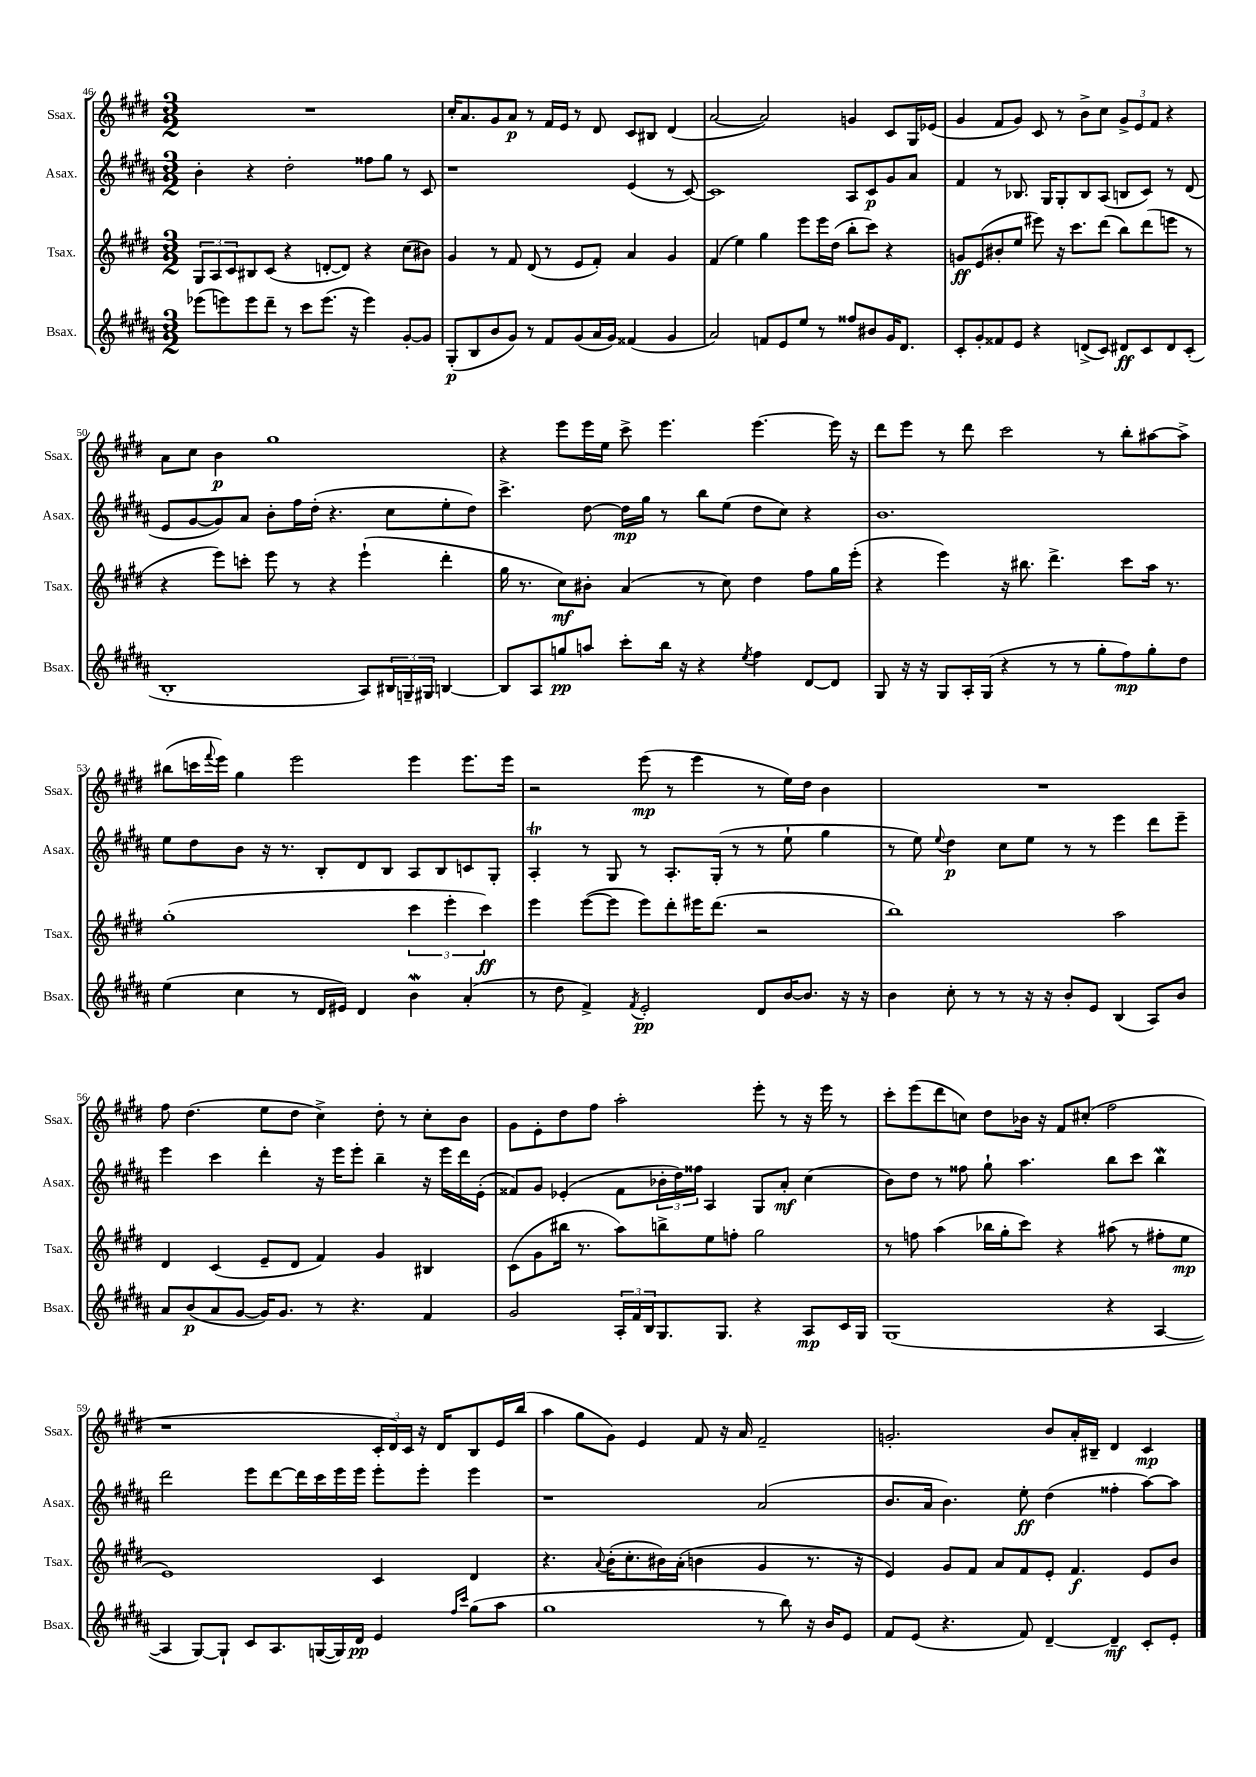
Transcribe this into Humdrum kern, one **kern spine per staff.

**kern	**dynam	**kern	**dynam	**kern	**dynam	**kern	**dynam
*part4	*part4	*part3	*part3	*part2	*part2	*part1	*part1
*staff4	*staff4	*staff3	*staff3	*staff2	*staff2	*staff1	*staff1
*I"Bsax.	*	*I"Tsax.	*	*I"Asax.	*	*I"Ssax.	*
*I'Bsax.	*	*I'Tsax.	*	*I'Asax.	*	*I'Ssax.	*
*clefG2	*	*clefG2	*	*clefG2	*	*clefG2	*
*k[f#c#g#d#a#]	*	*k[f#c#g#d#]	*	*k[f#c#g#d#a#]	*	*k[f#c#g#d#]	*
*M3/2	*	*M3/2	*	*M3/2	*	*M3/2	*
=46	=46	=46	=46	=46	=46	=46	=46
(8eee-X\L	.	12G#/L	.	4b'\	.	1.r	.
.	.	12A/	.	.	.	.	.
8eeen\)	.	.	.	.	.	.	.
.	.	12c#/	.	.	.	.	.
8eee\	.	8B#X/	.	4r	.	.	.
8ddd#~\J	.	(8c#/J	.	.	.	.	.
8r	.	4r	.	2dd#'\	.	.	.
8ccc#\L	.	.	.	.	.	.	.
(8.eee\J	.	[8dn'/L	.	.	.	.	.
.	.	8d/J])	.	.	.	.	.
16r	.	.	.	.	.	.	.
4eee\)	.	4r	.	8ff##X\L	.	.	.
.	.	.	.	8gg#\J	.	.	.
[8g#'/L	.	(8cc#\L	.	8r	.	.	.
8g#/J]	.	8b#X\J)	.	8c#/	.	.	.
=47	=47	=47	=47	=47	=47	=47	=47
(8G#'/L	p	4g#/	.	1r	.	16cc#'/KL	.
.	.	.	.	.	.	8.a/	.
8B/	.	.	.	.	.	.	.
8b/	.	8r	.	.	.	8g#/	.
8g#/J)	.	8f#/	.	.	.	8a/J	p
8r	.	(8d#/	.	.	.	8r	.
8f#/L	.	8r	.	.	.	16f#/LL	.
.	.	.	.	.	.	16e/JJ	.
(8g#/	.	8e/L	.	.	.	8r	.
16a#/L	.	8f#'/J)	.	.	.	8d#/	.
16g#/JJ)	.	.	.	.	.	.	.
(4f##X/	.	4a/	.	(4e/	.	8c#/L	.
.	.	.	.	.	.	8B#X/J	.
4g#/	.	4g#/	.	8r	.	(4d#/	.
.	.	.	.	[8c#/)	.	.	.
=48	=48	=48	=48	=48	=48	=48	=48
2a#/)	.	(4f#/	.	1c#]	.	[2a/	.
.	.	4ee\)	.	.	.	.	.
8fn/L	.	4gg#\	.	.	.	2a/])	.
8e/	.	.	.	.	.	.	.
8ee/J	.	8eee\L	.	.	.	.	.
8r	.	16eee\L	.	.	.	.	.
.	.	(16dd#\JJ	.	.	.	.	.
8ff##X/L	.	8bb'\L	.	8A#/L	.	4gn/	.
8b#X/	.	8ccc#\J)	.	8c#/	p	.	.
16g#/K	.	4r	.	8g#/	.	8c#/L	.
8.d#/J	.	.	.	.	.	.	.
.	.	.	.	8a#/J	.	16G#/L	.
.	.	.	.	.	.	(16e-X/JJ	.
=49	=49	=49	=49	=49	=49	=49	=49
8c#'/L	.	8gn/L	ff	4f#/	.	4g#/	.
8g#'/	.	(8e/	.	.	.	.	.
8f##X/	.	8b#X'/	.	8r	.	8f#/L	.
8e/J	.	8ee/J	.	8.B-X/	.	8g#/J)	.
4r	.	8eee#X\)	.	.	.	8c#/	.
.	.	.	.	16G#/KL	.	.	.
.	.	16r	.	8G#'/	.	8r	.
.	.	8.ccc#\L	.	.	.	.	.
(8dn^/L	.	.	.	8B-/	.	8b^\L	.
8c#/J)	.	(8ddd#\J	.	(8A#/J	.	8cc#\J	.
8d#X/L	ff	8bb\L)	.	8Bn/L	.	12g#^/L	.
.	.	.	.	.	.	12e/	.
8c#/	.	(8ddd#\	.	8c#/J)	.	.	.
.	.	.	.	.	.	12f#/J	.
8d#/	.	8eeen\J	.	8r	.	4r	.
(8c#'/J	.	8r	.	(8d#/	.	.	.
!!LO:LB:g=z
=50	=50	=50	=50	=50	=50	=50	=50
1B'	.	4r	.	8e/L	.	8a\L	.
.	.	.	.	[8g#/	.	8cc#\J	.
.	.	8eee\L)	.	8g#/])	.	4b\	p
.	.	8cccn'\J	.	8a#/J	.	.	.
.	.	8eee\	.	8b'\L	.	1gg#	.
.	.	8r	.	16ff#\L	.	.	.
.	.	.	.	(16dd#'\JJ	.	.	.
.	.	4r	.	4.r	.	.	.
8A#/L)	.	(4eee`\	.	.	.	.	.
24B#X/L	.	.	.	8cc#\L	.	.	.
24Gn~/	.	.	.	.	.	.	.
24G#X/JJ	.	.	.	.	.	.	.
[4Bn/	.	4ddd#'\	.	8ee'\	.	.	.
.	.	.	.	8dd#\J)	.	.	.
=51	=51	=51	=51	=51	=51	=51	=51
8B/L]	.	16gg#\	.	4.ccc#^\	.	4r	.
.	.	8.r	.	.	.	.	.
8A#/	.	.	.	.	.	.	.
8ggn/	pp	8cc#\L)	mf	.	.	8eee\L	.
8aan/J	.	8b#X'\J	.	[8dd#\	.	16eee\L	.
.	.	.	.	.	.	16ee\JJ	.
8ccc#'\L	.	(4a/	.	16dd#\LL]	mp	8ccc#^\	.
.	.	.	.	16gg#\JJ	.	.	.
16bb\Jk	.	.	.	8r	.	4.eee\	.
16r	.	.	.	.	.	.	.
4r	.	8r	.	8bb\L	.	.	.
.	.	8cc#\)	.	(8ee\J	.	.	.
8qee/	.	.	.	.	.	.	.
4ff#\	.	4dd#\	.	8dd#\L	.	[4.eee\	.
.	.	.	.	8cc#\J)	.	.	.
[8d#/L	.	8ff#\L	.	4r	.	.	.
8d#/J]	.	16gg#\L	.	.	.	16eee\]	.
.	.	(16eee'\JJ	.	.	.	16r	.
=52	=52	=52	=52	=52	=52	=52	=52
8G#/	.	4r	.	1.b	.	8ddd#\L	.
16r	.	.	.	.	.	8eee\J	.
16r	.	.	.	.	.	.	.
8G#/L	.	4eee\)	.	.	.	8r	.
16A#'/L	.	.	.	.	.	8ddd#\	.
(16G#/JJ	.	.	.	.	.	.	.
4r	.	16r	.	.	.	2ccc#\	.
.	.	8.bb#X\	.	.	.	.	.
8r	.	4.ddd#^\	.	.	.	.	.
8r	.	.	.	.	.	.	.
8gg#'\L	.	.	.	.	.	8r	.
8ff#\)	mp	8ccc#\L	.	.	.	8bb'\L	.
8gg#'\	.	16aa\Jk	.	.	.	[8aa#X\	.
.	.	8.r	.	.	.	.	.
8dd#\J	.	.	.	.	.	8aa#^\J]	.
!!LO:LB:g=z
=53	=53	=53	=53	=53	=53	=53	=53
(4ee\	.	(1gg#'	.	8ee\L	.	(8bb#X\L	.
.	.	.	.	8dd#\	.	16cccn\L	.
.	.	.	.	.	.	8qqfff#/	.
.	.	.	.	.	.	16eee\JJ)	.
4cc#\	.	.	.	8b\J	.	4gg#\	.
.	.	.	.	16r	.	.	.
.	.	.	.	8.r	.	.	.
8r	.	.	.	.	.	2eee\	.
16d#/LL	.	.	.	8B'/L	.	.	.
16e#X/JJ)	.	.	.	.	.	.	.
4d#/	.	.	.	8d#/	.	.	.
.	.	.	.	8B/J	.	.	.
4bw\	.	6ccc#\	.	8A#/L	.	4eee\	.
.	.	.	.	8B/	.	.	.
.	.	6eee'\	.	.	.	.	.
(4a#'/	.	.	.	8cn/	.	8.eee\L	.
.	.	6ccc#\)	ff	.	.	.	.
.	.	.	.	8G#'/J	.	.	.
.	.	.	.	.	.	16eee\Jk	.
=54	=54	=54	=54	=54	=54	=54	=54
8r	.	4eee\	.	4A#t'/	.	2r	.
8dd#\	.	.	.	.	.	.	.
4f#^/)	.	([8eee\L	.	8r	.	.	.
.	.	8eee\J]	.	8G#/	.	.	.
8qf#/	.	.	.	.	.	.	.
2e'/	pp	8eee\L)	.	8r	.	(8eee\	mp
.	.	8ddd#'\	.	8.A#'/L	.	8r	.
.	.	16eee#X\K	.	.	.	4eee\	.
.	.	(8.ddd#\J	.	(16G#'/Jk	.	.	.
.	.	.	.	8r	.	.	.
8d#/L	.	2r	.	8r	.	8r	.
[16b/K	.	.	.	8ee`\	.	16ee\LL)	.
8.b/J]	.	.	.	.	.	16dd#\JJ	.
.	.	.	.	4gg#\	.	4b\	.
16r	.	.	.	.	.	.	.
16r	.	.	.	.	.	.	.
=55	=55	=55	=55	=55	=55	=55	=55
4b\	.	1bb)	.	8r	.	1.r	.
.	.	.	.	8ee\)	.	.	.
.	.	.	.	8qqee/	.	.	.
8cc#'\	.	.	.	4dd#\	p	.	.
8r	.	.	.	.	.	.	.
8r	.	.	.	8cc#\L	.	.	.
16r	.	.	.	8ee\J	.	.	.
16r	.	.	.	.	.	.	.
8b'/L	.	.	.	8r	.	.	.
8e/J	.	.	.	8r	.	.	.
(4B/	.	2aa\	.	4eee\	.	.	.
8A#/L)	.	.	.	8ddd#\L	.	.	.
8b/J	.	.	.	8eee~\J	.	.	.
!!LO:LB:g=z
=56	=56	=56	=56	=56	=56	=56	=56
8a#/L	.	4d#/	.	4eee\	.	8ff#\	.
(8b/	p	.	.	.	.	(4.dd#\	.
8a#/	.	(4c#/	.	4ccc#\	.	.	.
[8g#/J	.	.	.	.	.	.	.
16g#/KL])	.	8e~/L	.	4ddd#'\	.	8ee\L	.
8.g#/J	.	.	.	.	.	.	.
.	.	8d#/J	.	.	.	8dd#\J	.
8r	.	4f#/)	.	16r	.	4cc#^\)	.
.	.	.	.	16eee\KL	.	.	.
4.r	.	.	.	8eee'\J	.	.	.
.	.	4g#/	.	4bb~\	.	8dd#'\	.
.	.	.	.	.	.	8r	.
4f#/	.	4B#X/	.	16r	.	8cc#'\L	.
.	.	.	.	16eee\LL	.	.	.
.	.	.	.	16ddd#\	.	8b\J	.
.	.	.	.	(16e'\JJ	.	.	.
=57	=57	=57	=57	=57	=57	=57	=57
2g#/	.	(8c#\L	.	8f##X/L)	.	8g#\L	.
.	.	8g#\	.	8g#/J	.	8e'\	.
.	.	16bb#X\Jk	.	(4e-X'/	.	8dd#\	.
.	.	8.r	.	.	.	.	.
.	.	.	.	.	.	8ff#\J	.
24A#'/LL	.	8aa\L)	.	8f##\L	.	2aa'\	.
24f#/	.	.	.	.	.	.	.
24B/J	.	.	.	.	.	.	.
8.G#/	.	8bbn^\	.	24b-X'\L	.	.	.
.	.	.	.	24dd#\)	.	.	.
.	.	.	.	24ff##X\JJ	.	.	.
.	.	8ee\	.	4A#/	.	.	.
8.G#/J	.	.	.	.	.	.	.
.	.	8ffn'\J	.	.	.	.	.
4r	.	2gg#\	.	8G#/L	.	8eee'\	.
.	.	.	.	8a#'/J	mf	8r	.
8A#/L	mp	.	.	(4cc#\	.	16r	.
.	.	.	.	.	.	16eee\	.
16c#/L	.	.	.	.	.	8r	.
16G#/JJ	.	.	.	.	.	.	.
=58	=58	=58	=58	=58	=58	=58	=58
(1G#	.	8r	.	8b\L)	.	8ccc#'\L	.
.	.	8ffn\	.	8dd#\J	.	(8eee\	.
.	.	(4aa\	.	8r	.	8ddd#\	.
.	.	.	.	8ff##X\	.	8ccn\J)	.
.	.	16bb-X\LL	.	8gg#`\	.	8dd#\L	.
.	.	16gg#'\J	.	.	.	.	.
.	.	8ccc#\J)	.	4.aa#\	.	16b-X\Jk	.
.	.	.	.	.	.	16r	.
.	.	4r	.	.	.	8f#/L	.
.	.	.	.	.	.	(8cc#X'/J	.
4r	.	(8aa#X\	.	8bb\L	.	2ff#\	.
.	.	8r	.	8ccc#\J	.	.	.
[4A#/	.	8ff#X'\L	.	4bbw\	.	.	.
.	.	8ee\J	mp	.	.	.	.
!!LO:LB:g=z
=59	=59	=59	=59	=59	=59	=59	=59
4A#/]	.	1e)	.	2ddd#\	.	1r	.
[8G#/L)	.	.	.	.	.	.	.
8G#`/J]	.	.	.	.	.	.	.
8c#/L	.	.	.	8eee\L	.	.	.
8.A#/	.	.	.	[8ddd#\	.	.	.
.	.	.	.	16ddd#\L]	.	.	.
([16Gn/L	.	.	.	16ccc#\	.	.	.
16G/])	.	.	.	16eee\	.	.	.
16d#/JJ	pp	.	.	16eee\JJ	.	.	.
4e/	.	4c#/	.	8eee'\L	.	24c#'/LL	.
.	.	.	.	.	.	24d#/)	.
.	.	.	.	.	.	24c#/JJ	.
.	.	.	.	8eee'\J	.	16r	.
.	.	.	.	.	.	16d#/KL	.
16qqff#/LL	.	.	.	.	.	.	.
16qqccc#/JJ	.	.	.	.	.	.	.
(8gg#\L	.	4d#/	.	4eee\	.	8B/	.
8aa#\J	.	.	.	.	.	16e/L	.
.	.	.	.	.	.	(16bb/JJ	.
=60	=60	=60	=60	=60	=60	=60	=60
1gg#	.	4.r	.	1r	.	4aa\	.
.	.	.	.	.	.	8gg#\L	.
.	.	8qqa/	.	.	.	.	.
.	.	(16b'\KL	.	.	.	8g#\J)	.
.	.	8.cc#'\	.	.	.	.	.
.	.	.	.	.	.	4e/	.
.	.	16b#X\L)	.	.	.	.	.
.	.	(16a'\JJ	.	.	.	.	.
.	.	4bn\	.	.	.	8f#/	.
.	.	.	.	.	.	16r	.
.	.	.	.	.	.	16a/	.
8r	.	4g#/	.	(2a#/	.	2f#~/	.
8bb\)	.	.	.	.	.	.	.
16r	.	8.r	.	.	.	.	.
16b/KL	.	.	.	.	.	.	.
8e/J	.	.	.	.	.	.	.
.	.	16r	.	.	.	.	.
=61	=61	=61	=61	=61	=61	=61	=61
8f#/L	.	4e/)	.	8.b/L	.	2.gn'/	.
(8e/J	.	.	.	.	.	.	.
.	.	.	.	16a#/Jk	.	.	.
4.r	.	8g#/L	.	4.b\)	.	.	.
.	.	8f#/J	.	.	.	.	.
.	.	8a/L	.	.	.	.	.
8f#/)	.	8f#/	.	8ee'\	ff	.	.
[4d#~/	.	8e'/J	.	(4dd#\	.	8b/L	.
.	.	4.f#/	f	.	.	16a'/L	.
.	.	.	.	.	.	16B#X~/JJ	.
4d#~/]	mf	.	.	4ff##X'\	.	4d#/	.
8c#'/L	.	8e/L	.	[8aa#\L)	.	4c#/	mp
8e'/J	.	8b/J	.	8aa#\J]	.	.	.
==	==	==	==	==	==	==	==
*-	*-	*-	*-	*-	*-	*-	*-
